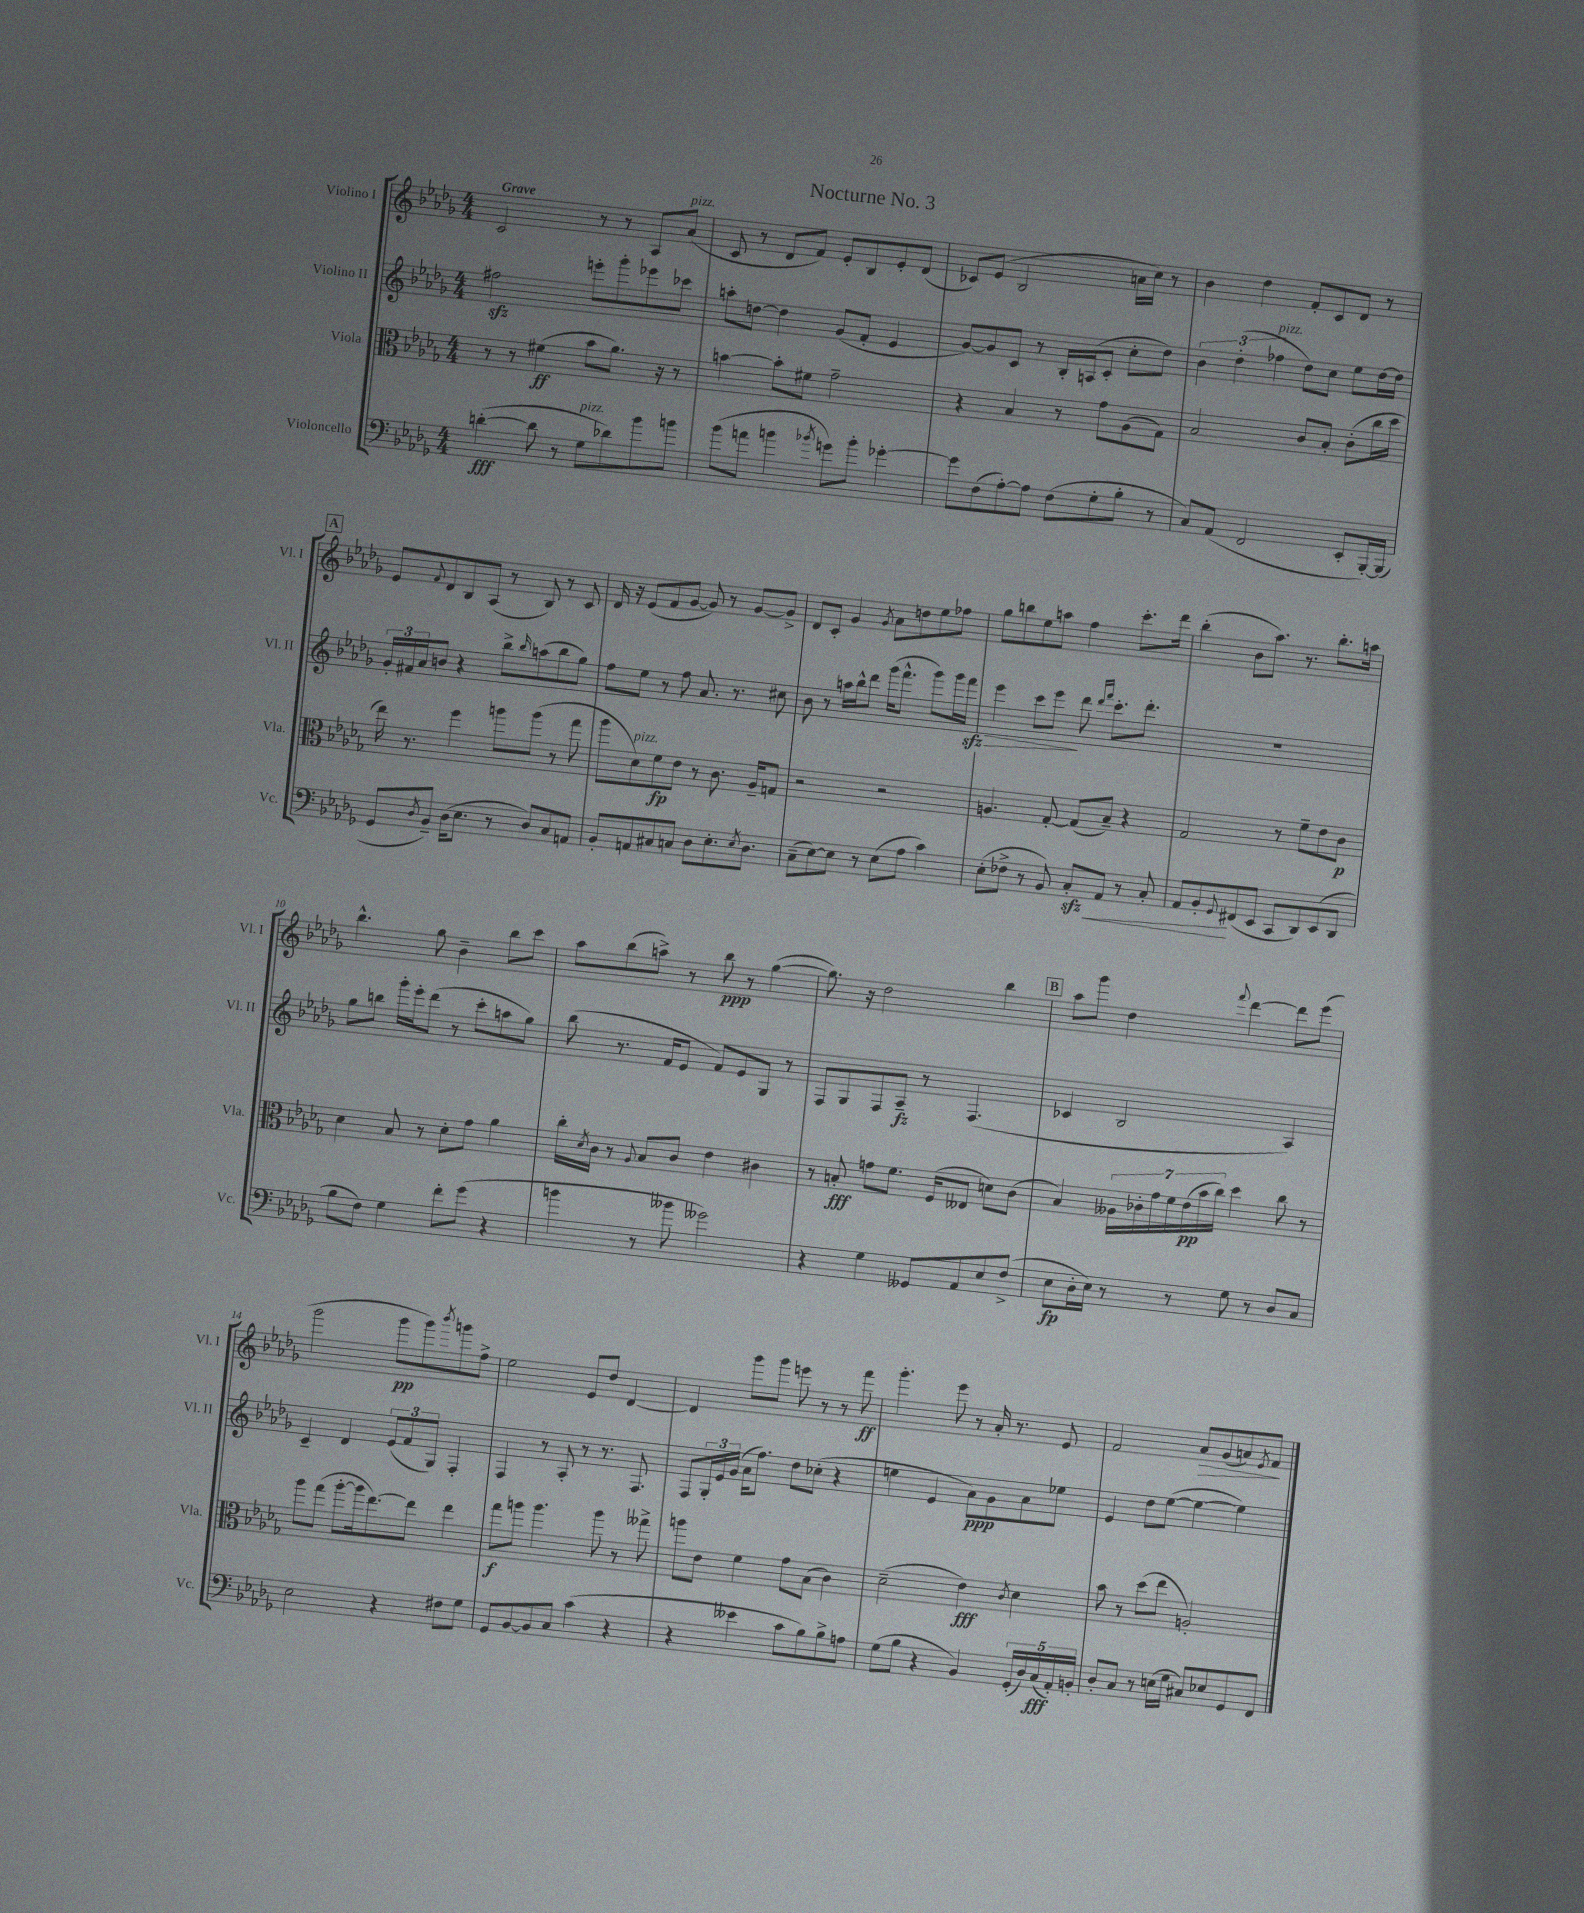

**kern	**dynam	**kern	**dynam	**kern	**dynam	**kern	**dynam
*part4	*part4	*part3	*part3	*part2	*part2	*part1	*part1
*staff4	*staff4	*staff3	*staff3	*staff2	*staff2	*staff1	*staff1
*I"Violoncello	*	*I"Viola	*	*I"Violino II	*	*I"Violino I	*
*I'Vc.	*	*I'Vla.	*	*I'Vl. II	*	*I'Vl. I	*
*clefF4	*	*clefC3	*	*clefG2	*	*clefG2	*
*k[b-e-a-d-g-]	*	*k[b-e-a-d-g-]	*	*k[b-e-a-d-g-]	*	*k[b-e-a-d-g-]	*
*M4/4	*	*M4/4	*	*M4/4	*	*M4/4	*
=1	=1	=1	=1	=1	=1	=1	=1
!	!	!	!	!	!	!LO:TX:a:B:t=Grave	!
([4dn'\	fff	8r	.	2ff#Xzz\	.	2c/	.
.	.	8r	.	.	.	.	.
8d\]	.	(4f#X\	ff	.	.	.	.
8r	.	.	.	.	.	.	.
!LO:TX:a:i:t=pizz.	!	!	!	!	!	!	!
8G-\L	.	8b-\L	.	8eeen'\L	.	8r	.
8d-X\)	.	8.a-\J)	.	8ggg-'\	.	8r	.
8b-\	.	.	.	8eee-X\	.	8A-/L	.
.	.	16r	.	.	.	.	.
!	!	!	!	!	!	!LO:TX:a:i:t=pizz.	!
8bn\J	.	8r	.	8ccc-X\J	.	(8a-/J	.
=2	=2	=2	=2	=2	=2	=2	=2
(8b-\L	.	[4bn\	.	8aan'\L	.	8c/	.
8an\J	.	.	.	[8ddn\J	.	8r	.
4bn\	.	8b'\L]	.	4dd\]	.	8d-/L	.
.	.	8f#X\J	.	.	.	8f/J)	.
8qb-X/	.	.	.	.	.	.	.
8gn\L)	.	2g-~\	.	(8g-/L	.	8e-'/L	.
8b-'\J	.	.	.	8f'/J	.	8B-/	.
[4g-X'\	.	.	.	4e-/	.	8e-'/	.
.	.	.	.	.	.	(8d-/J	.
=3	=3	=3	=3	=3	=3	=3	=3
8g-\L]	.	4r	.	[8g-/L)	.	8c-X/L)	.
(8F\	.	.	.	8g-/]	.	(8e-/J	.
[8A-'\)	.	4B-/	.	8c/J	.	2B-/	.
8A-\J]	.	.	.	8r	.	.	.
(8F\L	.	8r	.	16B-'/LL	.	.	.
.	.	.	.	(16An/J	.	.	.
8G-'\	.	8g-\L	.	8c'/J	.	.	.
8B-'\J	.	(8A-\	.	8cc'\L	.	16an\LL	.
.	.	.	.	.	.	16cc\JJ)	.
8r	.	8G-\J)	.	8dd-\J)	.	8r	.
=4	=4	=4	=4	=4	=4	=4	=4
8C/L)	.	2B-/	.	6b-\	.	4b-\	.
(8AA-/J	.	.	.	.	.	.	.
.	.	.	.	(6dd-'\	.	.	.
2FF/	.	.	.	.	.	4dd-\	.
!	!	!	!	!LO:TX:a:i:t=pizz.	!	!	!
.	.	.	.	6ff-X\	.	.	.
.	.	8c/L	.	8dd-\L)	.	8f'/L	.
.	.	8B-'/J	.	8cc\J	.	8c/	.
8EE-'/L	.	(8c'\L	.	8ee-\L	.	8d-/J	.
[16BBB-'/L)	.	16cc\L	.	[16dd-\L	.	8r	.
(16BBB-/JJ]	.	16dd-\JJ	.	16dd-\JJ]	.	.	.
!!LO:LB:g=z
!!LO:REH:place=s1:t=A
=5	=5	=5	=5	=5	=5	=5	=5
8GG-/L	.	16ee-\)	.	24g-'/LL	.	8e-/L	.
.	.	.	.	24f#X/	.	.	.
.	.	8.r	.	.	.	.	.
.	.	.	.	24a-/J	.	.	.
8qD-/	.	.	.	.	.	8qqf/	.
8BB-~/J)	.	.	.	8bn/J	.	8d-/	.
(16D-\KL	.	4ff\	.	4r	.	8B-/	.
8.E-\J	.	.	.	.	.	.	.
.	.	.	.	.	.	(8A-/J	.
8r	.	8aan\L	.	8bb-^\L	.	8r	.
.	.	.	.	16qqbb-/	.	.	.
8D-/L)	.	(8aa\J	.	(8aan\	.	8B-/)	.
8C/	.	8r	.	8bb-\	.	8r	.
8AAn/J	.	8gg-\	.	8gg-\J)	.	8c/	.
=6	=6	=6	=6	=6	=6	=6	=6
8BB-'/L	.	8aa-\L	.	8ff\L	.	16d-/	.
.	.	.	.	.	.	16r	.
!	!	!LO:TX:a:i:t=pizz.	!	!	!	!	!
8AAn/	.	8d-\)	.	8ee-\J	.	(8e-/L	.
8C#X/	.	8f\	fp	8r	.	8f/	.
8Cn/J	.	8e-\J	.	8ff\	.	[8g-/J	.
8D-\L	.	8r	.	8.a-/	.	8g-/])	.
8.E-'\	.	8.c\	.	.	.	8r	.
.	.	.	.	8.r	.	.	.
.	.	.	.	.	.	[8g-/L	.
8qE-/	.	.	.	.	.	.	.
8.D-\J	.	16A-~/KL	.	.	.	.	.
.	.	8Gn/J	.	8cc#X\	.	8g-^/J]	.
=7	=7	=7	=7	=7	=7	=7	=7
(8C~\L	.	2r	.	8b-\	.	8d-/L	.
[8E-\)	.	.	.	8r	.	8c'/J	.
8E-\J]	.	.	.	16aan\LL	.	4g-/	.
.	.	.	.	16bb-^^\J	.	.	.
8r	.	.	.	8ddd-\J	.	.	.
.	.	.	.	.	.	8qg-/	.
(8E-\L	.	2r	.	(16ggg-\KL	.	8a-\L	.
.	.	.	.	8.fff^^\J	.	.	.
8A-\J	.	.	.	.	.	8ddn\	.
4c\)	.	.	.	8ggg-\L)	.	8ee-\	.
.	.	.	.	16ggg-\L	.	8ff-X\J	.
!	!	!	!	!	!LO:HP:b	!	!
.	.	.	.	16fffzz\JJ	>	.	.
=8	=8	=8	=8	=8	=8	=8	=8
(8E-'\L	.	4.An/	.	4eee-\	.	8gg-\L	.
8F-X^\J	.	.	.	.	.	8bbn\	.
8r	.	.	.	8ccc\L	.	8ee-\	.
8BB-/)	.	[8G-'/	.	8eee-\J	.	8aan\J	.
!	!LO:HP:b	!	!	!	!	!	!
8Czz'/L	<	(8G-/L]	.	8ddd-\	]	4ff\	.
.	.	.	.	16qqddd-/LL	.	.	.
.	.	.	.	16qqfff/JJ	.	.	.
8AA-/J	.	8B-~/J)	.	8.ccc'\L	.	.	.
8r	.	4r	.	.	.	8.ccc'\L	.
.	.	.	.	8.ddd-'\J	.	.	.
8C'/	.	.	.	.	.	.	.
.	.	.	.	.	.	16ddd-\Jk	.
=9	=9	=9	=9	=9	=9	=9	=9
8AA-/L	.	2G-/	.	1r	.	(4bb-'\	.
8BB-'/	.	.	.	.	.	.	.
8qqGG-/	.	.	.	.	.	.	.
(8FF#X/	[	.	.	.	.	8b-\L	.
8EE-/J	.	.	.	.	.	8.aa-\J)	.
8CC/L	.	8r	.	.	.	.	.
.	.	.	.	.	.	8.r	.
8DD-/)	.	8f~\L	.	.	.	.	.
(8EE-/	.	8e-\	.	.	.	8.bb-'\L	.
8DD-/J	.	8c\J	p	.	.	.	.
.	.	.	.	.	.	16aan\Jk	.
!!LO:LB:g=z
=10	=10	=10	=10	=10	=10	=10	=10
8B-\L	.	4d-\	.	8gg-\L	.	4.bb-^^\	.
8F\J)	.	.	.	8bbn\J	.	.	.
4G-\	.	8B-/	.	16ggg-'\LL	.	.	.
.	.	.	.	16eee-'\J	.	.	.
.	.	8r	.	(8ddd-\J	.	8gg-\	.
8f'\L	.	8d-'\L	.	8r	.	4b-~\	.
(8g-\J	.	8g-\J	.	8ccc'\L	.	.	.
4r	.	4a-\	.	8aan\	.	8bb-\L	.
.	.	.	.	8gg-\J)	.	8ccc\J	.
=11	=11	=11	=11	=11	=11	=11	=11
4bn\	.	16cc'\LL	.	(8bb-\	.	8aa-\L	.
.	.	8qd-/	.	.	.	.	.
.	.	16c\JJ	.	.	.	.	.
.	.	8r	.	8.r	.	(8bb-\	.
.	.	8qqA-/	.	.	.	.	.
8r	.	8B-/L	.	.	.	8aan^\J)	.
.	.	.	.	16f/KL	.	.	.
8b--X\	.	8c/J	.	8e-/J	.	8r	.
2g--X\)	.	4e-\	.	8f/L)	.	8bb-\	ppp
.	.	.	.	8e-/	.	8r	.
.	.	4c#X\	.	8G-/J	.	([4gg-\	.
.	.	.	.	8r	.	.	.
=12	=12	=12	=12	=12	=12	=12	=12
4r	.	8r	.	8F/L	.	8.gg-\])	.
.	.	8Bn'/	fff	8G-/	.	.	.
.	.	.	.	.	.	16r	.
4G-\	.	8gn\L	.	8F/	.	2dd-\	.
.	.	8.f\J	.	8A-~/J	fz	.	.
8GG--X/L	.	.	.	8r	.	.	.
.	.	(16F/KL	.	.	.	.	.
8AA-/	.	8E--X/J	.	(4.F/	.	.	.
8E-/	.	8dn\L)	.	.	.	4bb-\	.
(8F^/J	.	(8c\J	.	.	.	.	.
!!LO:REH:place=s1:t=B
=13	=13	=13	=13	=13	=13	=13	=13
8E-\L	fp	4B-/)	.	4c-X/	.	8aa-\L	.
16D-'\L	.	.	.	.	.	8ggg-\J	.
16E-\JJ)	.	.	.	.	.	.	.
8r	.	28A--X\LL	.	2B-/	.	4dd-\	.
.	.	28c-X'\	.	.	.	.	.
.	.	28g-\	.	.	.	.	.
.	.	28f\	.	.	.	.	.
8r	.	.	.	.	.	.	.
.	.	(28e-\	pp	.	.	.	.
.	.	28b-\	.	.	.	.	.
.	.	28cc\JJ)	.	.	.	.	.
.	.	.	.	.	.	8qqfff/	.
8G-\	.	4dd-\	.	.	.	[4ddd-\	.
8r	.	.	.	.	.	.	.
8D-/L	.	8cc\	.	4A-/)	.	8ddd-\L]	.
8C/J	.	8r	.	.	.	(8eee-\J	.
!!LO:LB:g=z
=14	=14	=14	=14	=14	=14	=14	=14
2E-\	.	8aa-\L	.	4c~/	.	2ggg-\	.
.	.	(8gg-\J	.	.	.	.	.
.	.	[8aa-'\L	.	4d-/	.	.	.
.	.	16aa-\k]	.	.	.	.	.
.	.	[8.ee-\)	.	.	.	.	.
4r	.	.	.	(12e-/L	.	8ggg-\L	pp
.	.	.	.	12f/	.	.	.
.	.	8ee-\J]	.	.	.	8ggg-\)	.
.	.	.	.	12G-/J)	.	.	.
.	.	.	.	.	.	8qbbb-/	.
8F#X\L	.	4ee-\	.	4F'/	.	8gggn\	.
8G-\J	.	.	.	.	.	8ff^\J	.
=15	=15	=15	=15	=15	=15	=15	=15
8GG-/L	.	8gg-\L	f	4F/	.	2ee-\	.
[8BB-/	.	8aan\J	.	.	.	.	.
8BB-/]	.	4.aa\	.	8r	.	.	.
8C/J	.	.	.	8A-'/	.	.	.
(4c\	.	.	.	8r	.	8e-/L	.
.	.	8aa\	.	8.r	.	8dd-/J	.
4r	.	8r	.	.	.	[4d-/	.
.	.	.	.	8.F/	.	.	.
.	.	8gg--X^\	.	.	.	.	.
=16	=16	=16	=16	=16	=16	=16	=16
4r	.	8aan\L	.	8F/L	.	4d-/]	.
.	.	8e-\J	.	24G-'/L	.	.	.
.	.	.	.	24e-/	.	.	.
.	.	.	.	(24g-/JJ	.	.	.
4e--X\	.	4f\	.	16a-\KL	.	8ggg-\L	.
.	.	.	.	8.ff\J)	.	.	.
.	.	.	.	.	.	8ggg-\J	.
8c\L	.	8g-\L	.	8dd-\L	.	8eeen\	.
8B-\)	.	(8B-\J	.	(8cc-X'\J	.	8r	.
8B-^\	.	4c\)	.	4r	.	8r	.
8An\J	.	.	.	.	.	8fff\	ff
=17	=17	=17	=17	=17	=17	=17	=17
(8G-\L	.	(2d-~\	.	4een\	.	4.ggg-'\	.
8B-\J	.	.	.	.	.	.	.
4r	.	.	.	4e-/	.	.	.
.	.	.	.	.	.	8eee-\	.
4BB-/)	.	4e-\)	fff	8a-\L)	ppp	8r	.
.	.	.	.	8g-\	.	16a-'/	.
.	.	.	.	.	.	8.r	.
.	.	8qc/	.	.	.	.	.
(20GG-'/LL	.	4d-\	.	8a-\	.	.	.
20D-/)	.	.	.	.	.	.	.
(20C/	fff	.	.	.	.	.	.
.	.	.	.	8ee-X\J	.	8e-/	.
20AA-'/)	.	.	.	.	.	.	.
20BBn'/JJ	.	.	.	.	.	.	.
=18	=18	=18	=18	=18	=18	=18	=18
8D-'/L	.	8b-\	.	4e-/	.	2f/	.
8C/J	.	8r	.	.	.	.	.
8r	.	(8dd-\L	.	8dd-\L	.	.	.
(16En\LL	.	8ee-\J	.	([8ee-\J	.	.	.
16G-\JJ	.	.	.	.	.	.	.
!	!	!	!	!	!	!	!LO:HP:b
8C#X/L)	.	2An'/)	.	4ee-\_	.	8a-/L	>
8E-X/	.	.	.	.	.	(8g-/	.
8GG-/	.	.	.	4ee-\])	.	8an/)	.
.	.	.	.	.	.	8qe-/	.
8FF/J	.	.	.	.	.	8f/J	.
.	.	.	.	.	.	.	]
==	==	==	==	==	==	==	==
*-	*-	*-	*-	*-	*-	*-	*-
